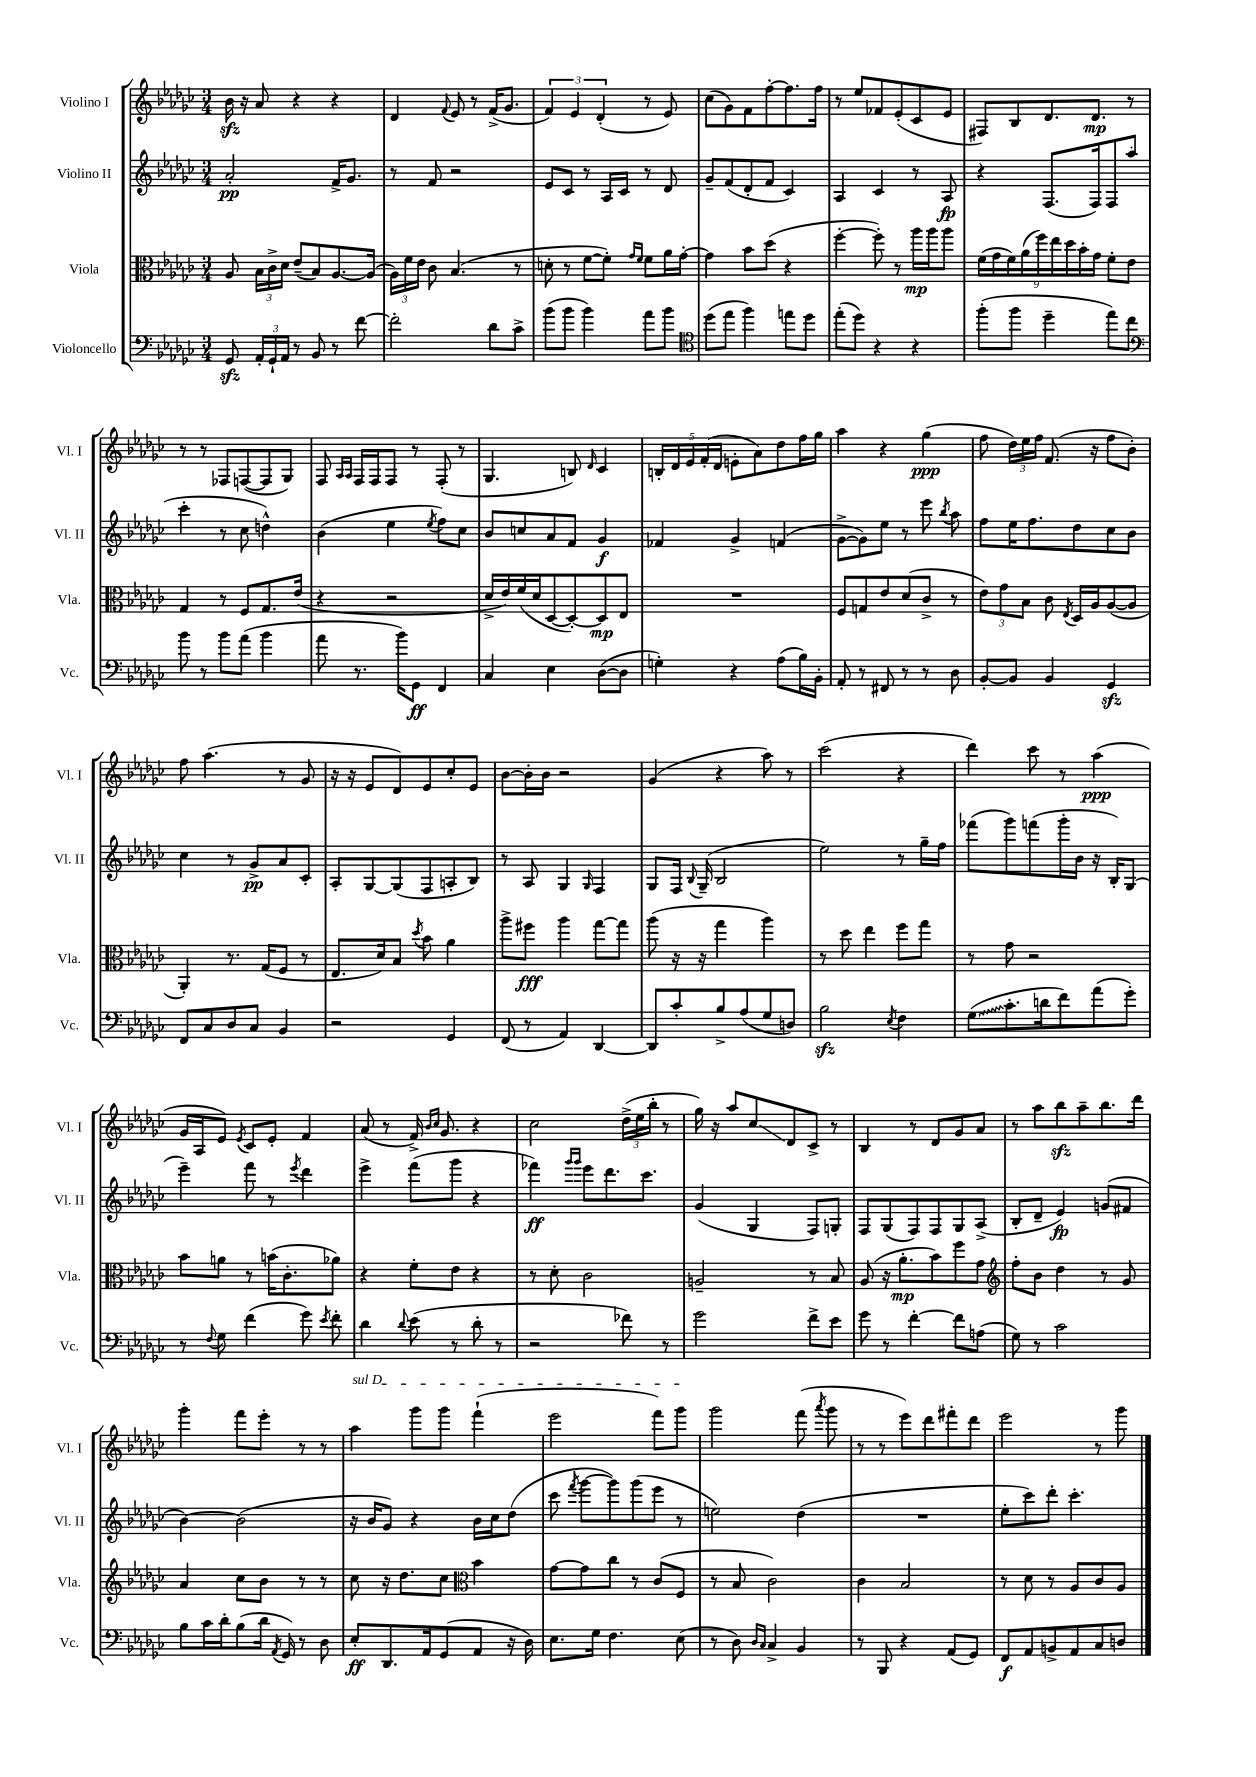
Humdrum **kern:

**kern	**kern	**kern	**kern
*staff4	*staff3	*staff2	*staff1
*clefF4	*clefC3	*clefG2	*clefG2
*k[b-e-a-d-g-c-]	*k[b-e-a-d-g-c-]	*k[b-e-a-d-g-c-]	*k[b-e-a-d-g-c-]
*M3/4	*M3/4	*M3/4	*M3/4
8GG-	8A-	2a-'	16b-
.	.	.	16r
24AA-'	24B-	.	8a-
24GG-`	24c-^	.	.
24AA-	24d-	.	.
8r	(8e-~	.	4r
8BB-	8B-)	.	.
8r	[8.A-	16f^	4r
.	.	8.g-	.
[8f	.	.	.
.	(16A-]	.	.
=	=	=	=
2f']	24A-)	8r	4d-
.	24f	.	.
.	24e-	.	.
.	8c-	8f	.
.	.	.	8qqf
.	(4.B-	2r	8e-
.	.	.	8r
8d-	.	.	(16f^
.	.	.	8.g-
8c-^	8r	.	.
=	=	=	=
(8b-	8d'	8e-	6f)
8b-	8r	8c-	.
.	.	.	6e-
4b-)	[8f	8r	.
.	.	.	(6d-'
.	8f'])	16A-	.
.	.	16c-	.
.	16qqg-	.	.
.	16qqf	.	.
8a-	8f	8r	8r
8b-	16a-	8d-	8e-)
.	[16g-'	.	.
=	=	=	=
*clefC4	*	*	*
(8dd-	4g-]	8g-~	(8cc-
8ee-	.	(8f	8g-)
4ff)	8b-	8d-'	8f
.	(8dd-	8f	[8ff'
8ee	4r	4c-)	8.ff]
8dd-	.	.	.
.	.	.	16ff
=	=	=	=
(8ee-'	[4ff'	4A-	8r
8dd-)	.	.	8ee-
4r	8ff'])	4c-	8f-
.	8r	.	(8e-'
4r	16aa-	8r	8c-
.	16aa-	.	.
.	8aa-	8A-	8e-
=	=	=	=
(8ff'	(18f	4r	8F#)
.	18g-	.	.
.	18f)	.	.
8ff	.	.	8B-
.	(18a-	.	.
.	18ff)	.	.
4dd-~	.	(8.F	8.d-
.	18ee-	.	.
.	18dd-	.	.
.	18b-'	.	.
.	.	16F)	8.d-
.	18g-	.	.
8ee-)	8f'	8F	.
8cc-	8e-	(8aa-	8r
=	=	=	=
*clefF4	*	*	*
8b-	4G-	4ccc-'	8r
8r	.	.	8r
8b-	8r	8r	8F-
(8a-	8F	8cc-	([8F
4b-	8.G-	4dd^^)	8F]
.	.	.	8G-)
.	(16e-	.	.
=	=	=	=
8a-	4r	(4b-	8F
.	.	.	16qqA-
.	.	.	16qqA-
8.r	.	.	16F
.	.	.	16F
.	2r	4ee-	8F
16b-)	.	.	.
8GG-	.	.	8r
.	.	8qee-	.
4FF	.	8ff)	(8F'
.	.	8cc-	8r
=	=	=	=
4C-	16d-^	8b-	4.G-
.	16e-)	.	.
.	(16f	8cc	.
.	16d-	.	.
4E-	[8D-	8a-	.
.	8D-'_)	8f	8B)
.	.	.	16qqd-
([8D-	8D-]	4g-	4c-
8D-]	8E-	.	.
=	=	=	=
4G')	2.r	4f-	20B'
.	.	.	20d-
.	.	.	20e-
.	.	.	(20f'
.	.	.	20d-
4r	.	4g-^	8e'
.	.	.	8a-)
(8A-	.	(4f	8dd-
16B-)	.	.	16ff
16BB-'	.	.	16gg-
=	=	=	=
8AA-'	8F	[8g-^	4aa-
8r	8G	8g-])	.
8FF#	8e-	8ee-	4r
8r	(8d-	8r	.
8r	8c-^	8eee-	(4gg-
.	.	8qbb-	.
8D-	8r	8aa-	.
=	=	=	=
[8BB-'	12e-)	8ff	8ff
.	12g-	.	.
8BB-]	.	16ee-	24dd-)
.	12B-	.	24ee-
.	.	8.ff	.
.	.	.	24ff
4BB-	8c-	.	(8.f
.	8qE-	.	.
.	16D-	8dd-	.
.	16A-	.	16r
4GG-	([8A-	8cc-	8ff
.	8A-]	8b-	8b-')
=	=	=	=
8FF	4AA-')	4cc-	8ff
8C-	.	.	(4.aa-
8D-	8.r	8r	.
8C-	.	8g-^	.
.	(16G-	.	.
4BB-	8F	8a-	8r
.	8r	8c-'	8g-
=	=	=	=
2r	8.E-	8A-'	16r
.	.	.	16r
.	.	[8G-	8e-
.	16d-)	.	.
.	8B-	(8G-]	8d-)
.	8qdd-	.	.
.	8b-	8F	8e-
4GG-	4a-	8A'	8cc-'
.	.	8B-)	8e-
=	=	=	=
(8FF	8aa-^	8r	[8b-
8r	8ff#	8A-	16b-']
.	.	.	16b-
4AA-)	4aa-	4G-	2r
.	.	16qqG-	.
[4DD-	[8gg-	4F	.
.	8gg-]	.	.
=	=	=	=
8DD-]	(8aa-	8G-	(4g-
8c-'	16r	16F	.
.	.	8qqB-	.
.	16r	(16G-~	.
8B-^	4gg-	2B-	4r
(8A-	.	.	.
8G-	4aa-)	.	8aa-)
8D)	.	.	8r
=	=	=	=
2B-	8r	2ee-)	(2ccc-
.	8dd-	.	.
.	4ee-	.	.
8qE-	.	.	.
4F	8ff	8r	4r
.	8gg-	16gg-~	.
.	.	16ff	.
=	=	=	=
(8G-	8r	(8fff-	4ddd-)
8.c-'	8g-	8ggg-)	.
.	2r	(8fff	8ccc-
16d	.	.	.
8f)	.	16ggg-'	8r
.	.	16b-	.
(8a-	.	16r	(4aa-
.	.	16B-')	.
8g-')	.	(8G-	.
=	=	=	=
8r	8b-	4eee-~)	16g-
.	.	.	16A-
8qqF	.	.	.
8G-	8a	.	8e-)
.	.	.	8qe-
(4f	8r	8fff	8c-
.	(16b	8r	8e-'
.	8.c-'	.	.
.	.	8qeee-	.
8g-)	.	4ddd-	4f
8qe-	.	.	.
8f'	8a-)	.	.
=	=	=	=
4d-	4r	4eee-^	(8a-
.	.	.	8r
8qqd-	.	.	.
(8e-	8f'	(8fff	16f^)
.	.	.	16qqb-
.	.	.	16qqcc-
.	.	.	8.g-
8r	8e-	8ggg-	.
8d-'	4r	4r	4r
8r	.	.	.
=	=	=	=
2r	8r	4fff-)	2cc-
.	8d-'	.	.
.	.	16qqggg-	.
.	.	16qqggg-	.
.	2c-	8eee-	.
.	.	8.ddd-	.
8f-)	.	.	(24dd-^
.	.	.	24ee-
.	.	8.ccc-	.
.	.	.	24bb-'
8r	.	.	8r
=	=	=	=
2g-	2A~	(4g-	16gg-)
.	.	.	16r
.	.	.	8aa-
.	.	4G-	8cc-
.	.	.	8d-
8f^	8r	8F)	8c-^
8e-	8B-	8G'	8r
=	=	=	=
8g-	(8A-	8F	4B-
8r	16r	(8G-	.
.	8.a-'	.	.
[4f'	.	8F)	8r
.	8b-)	8F	8d-
8f]	8ff	8G-	8g-
(8A	8g-	(8A-^	8a-
=	=	=	=
*	*clefG2	*	*
8G-)	8ff'	8B-'	8r
8r	8b-	8d-~	8aa-
2c-	4dd-	4e-)	8bb-
.	.	.	8aa-~
.	8r	(8g	8.bb-
.	8g-	8f#	.
.	.	.	16ddd-
=	=	=	=
8B-	4a-	[4b-)	4ggg-'
16c-	.	.	.
16d-'	.	.	.
(8B-	8cc-	(2b-]	8fff
16d-	8b-	.	8eee-'
8qAA-	.	.	.
16GG-)	.	.	.
8r	8r	.	8r
8D-	8r	.	8r
=	=	=	=
8E-'	8cc-	16r	4aa-
.	.	16b-	.
8.DD-	16r	8g-)	.
.	8.dd-	.	.
.	.	4r	8ggg-
16AA-	.	.	.
(8GG-	8cc-	.	8ggg-
*	*clefC3	*	*
8AA-	4b-	16b-	(4fff`
.	.	16cc-	.
16r	.	(8dd-	.
16D-)	.	.	.
=	=	=	=
8.E-	[8g-	8ccc-	2eee-
.	.	8qfff	.
.	8g-]	[8ggg-	.
16G-	.	.	.
4.F	8cc-	8ggg-])	.
.	8r	(8ggg-	.
.	(8c-	8eee-	8fff)
(8E-	8F	8r	8ggg-
=	=	=	=
8r	8r	2ee)	2ggg-
8D-)	8B-	.	.
16qqD-	.	.	.
16qqC-	.	.	.
4C-^	2c-)	.	.
4BB-	.	(4dd-	(8fff
.	.	.	8qaaa-
.	.	.	8ggg-
=	=	=	=
8r	4c-	2.r	8r
8BBB-	.	.	8r
4r	2B-	.	8eee-)
.	.	.	8ddd-
(8AA-	.	.	8fff#'
8GG-)	.	.	8ddd-
=	=	=	=
8FF	8r	8ee-'	2eee-
8AA-	8d-	8ccc-)	.
8BB^	8r	8ddd-'	.
8AA-	8A-	4.ccc-'	.
8C-	8c-	.	8r
8D	8A-	.	8ggg-
==	==	==	==
*-	*-	*-	*-
